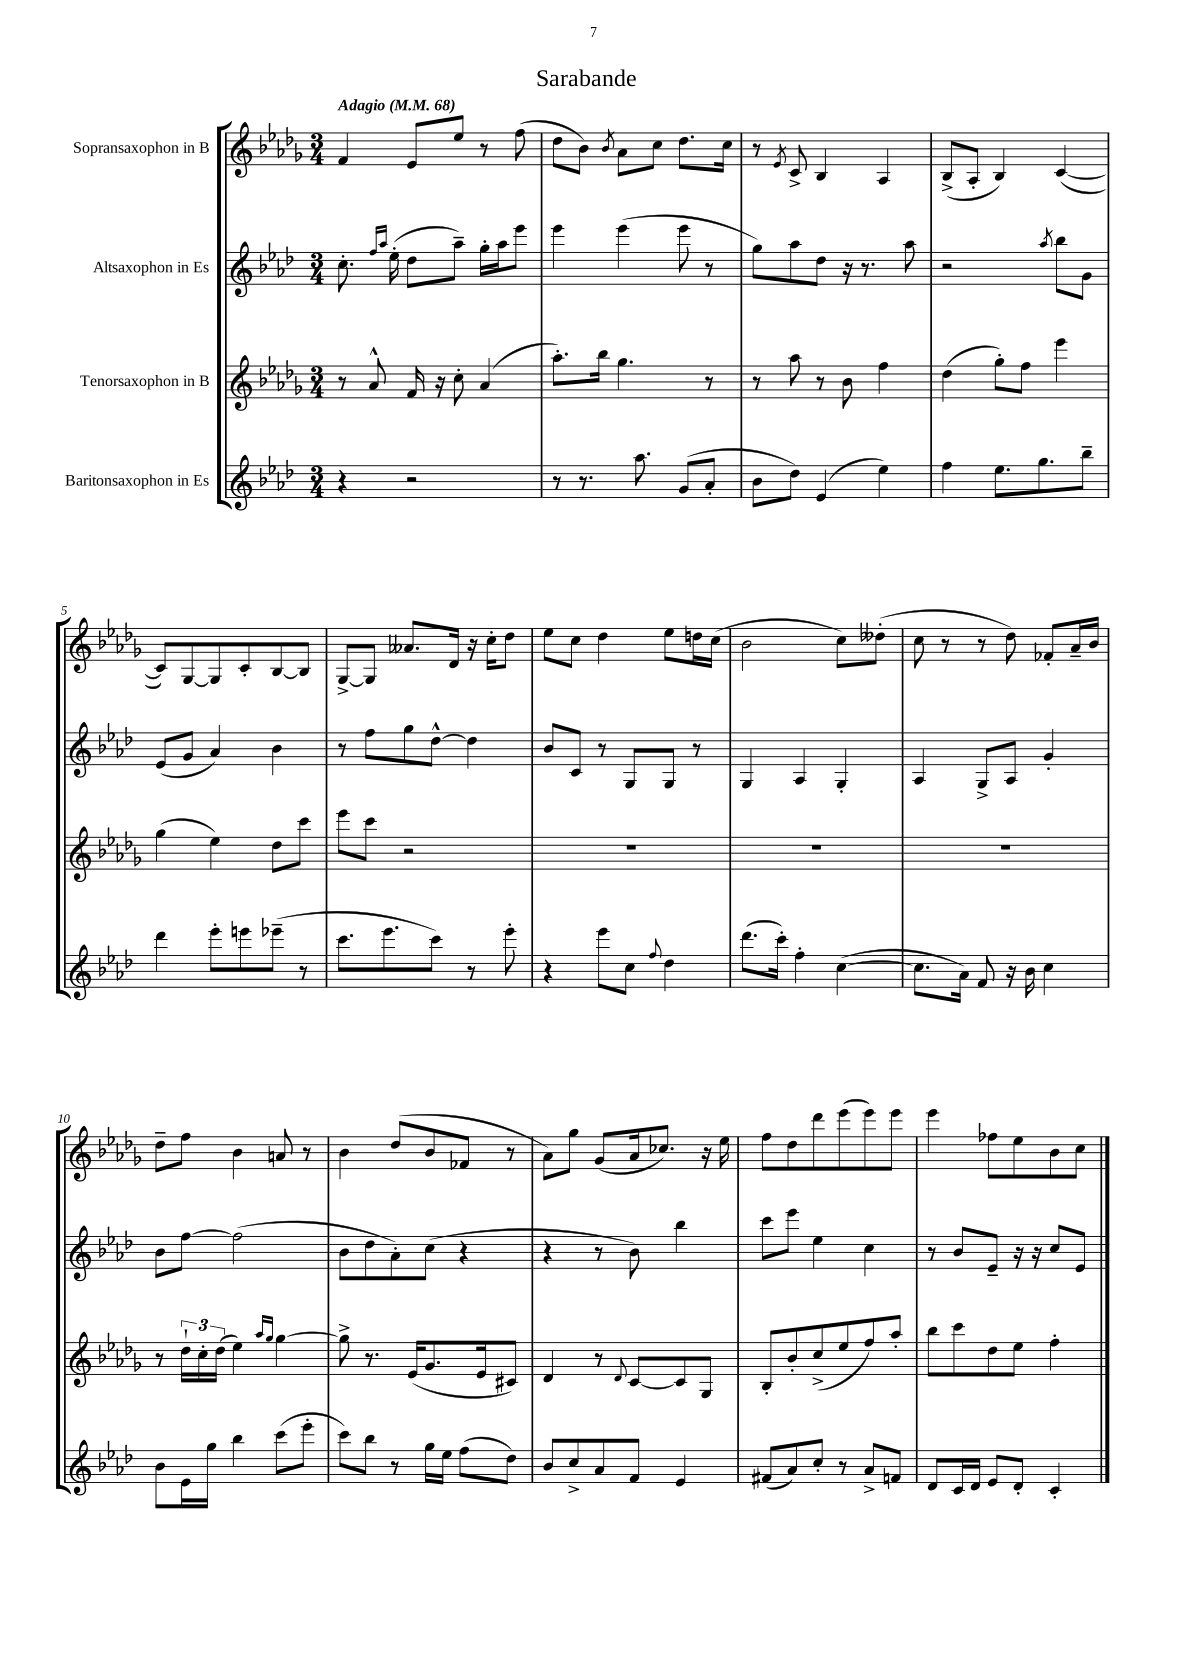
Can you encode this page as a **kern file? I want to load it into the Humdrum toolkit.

**kern	**kern	**kern	**kern
*part4	*part3	*part2	*part1
*staff4	*staff3	*staff2	*staff1
*I"Baritonsaxophon in Es	*I"Tenorsaxophon in B	*I"Altsaxophon in Es	*I"Sopransaxophon in B
*clefG2	*clefG2	*clefG2	*clefG2
*k[b-e-a-d-]	*k[b-e-a-d-g-]	*k[b-e-a-d-]	*k[b-e-a-d-g-]
*M3/4	*M3/4	*M3/4	*M3/4
*MM68	*MM68	*MM68	*MM68
=1	=1	=1	=1
!	!	!	!LO:TX:a:B:t=Adagio
4r	8r	8.cc'\	4f/
.	8a-^^/	.	.
.	.	16qqff/LL	.
.	.	16qqaa-/JJ	.
.	.	(16ee-'\	.
2r	16f/	8dd-\L	8e-/L
.	16r	.	.
.	8cc'\	8aa-~\J)	8ee-/J
.	(4a-/	16gg'\LL	8r
.	.	16aa-\J	.
.	.	8eee-\J	(8ff\
=2	=2	=2	=2
8r	8.aa-'\L)	4eee-\	8dd-\L
8.r	.	.	8b-\J)
.	16bb-\Jk	.	.
.	.	.	8qb-/
.	4.gg-\	(4eee-\	8a-\L
8.aa-\	.	.	.
.	.	.	8cc\J
(8g/L	.	8eee-\	8.dd-\L
8a-'/J	8r	8r	.
.	.	.	16cc\Jk
=3	=3	=3	=3
8b-\L	8r	8gg\L)	8r
.	.	.	8qe-/
8dd-\J)	8aa-\	8aa-\	8c^/
(4e-/	8r	8dd-\J	4B-/
.	8b-\	16r	.
.	.	8.r	.
4ee-\)	4ff\	.	4A-/
.	.	8aa-\	.
=4	=4	=4	=4
4ff\	(4dd-\	2r	(8B-^/L
.	.	.	8A-'/J
8.ee-\L	8gg-'\L)	.	4B-/)
.	8ff\J	.	.
8.gg\	.	.	.
.	.	8qaa-/	.
.	4eee-\	8bb-\L	([4c/
8bb-~\J	.	8g\J	.
!!LO:LB:g=z
=5	=5	=5	=5
4ddd-\	(4gg-\	(8e-/L	8c/L])
.	.	8g/J	[8G-/
8eee-'\L	4ee-\)	4a-/)	8G-/]
8eeen\	.	.	8c'/
(8eee-X~\J	8dd-\L	4b-\	[8B-/
8r	8ccc\J	.	8B-/J]
=6	=6	=6	=6
8.ccc\L	8eee-\L	8r	[8G-^/L
.	8ccc\J	8ff\L	8G-/J]
8.eee-\	.	.	.
.	2r	8gg\	8.a--X/L
8ccc\J)	.	[8dd-^^\J	.
.	.	.	16d-/Jk
8r	.	4dd-\]	16r
.	.	.	16cc'\KL
8eee-'\	.	.	8dd-\J
=7	=7	=7	=7
4r	2.r	8b-/L	8ee-\L
.	.	8c/J	8cc\J
8eee-\L	.	8r	4dd-\
8cc\J	.	8G/L	.
8qqff/	.	.	.
4dd-\	.	8G/J	8ee-\L
.	.	8r	16ddn\L
.	.	.	(16cc\JJ
=8	=8	=8	=8
(8.ddd-\L	2.r	4G/	2b-\
16ccc'\Jk)	.	.	.
4ff'\	.	4A-/	.
([4cc\	.	4G'/	8cc\L)
.	.	.	(8dd--X'\J
=9	=9	=9	=9
8.cc\L]	2.r	4A-/	8cc\
.	.	.	8r
16a-\Jk)	.	.	.
8f/	.	8G^/L	8r
16r	.	8A-/J	8dd-\)
16b-\	.	.	.
4cc\	.	4g'/	8f-X'/L
.	.	.	16a-~/L
.	.	.	16b-/JJ
!!LO:LB:g=z
=10	=10	=10	=10
8b-\L	8r	8b-\L	8dd-~\L
16e-\L	24dd-`\LL	[8ff\J	8ff\J
.	24cc'\	.	.
16gg\JJ	.	.	.
.	(24dd-\JJ	.	.
4bb-\	4ee-\)	(2ff\]	4b-\
.	16qqaa-/LL	.	.
.	16qqgg-/JJ	.	.
(8ccc\L	[4gg-\	.	8an/
8eee-'\J	.	.	8r
=11	=11	=11	=11
8ccc\L)	8gg-^\]	8b-\L	4b-\
8bb-\J	8.r	8dd-\	.
8r	.	8a-'\)	(8dd-/L
.	(16e-/KL	.	.
16gg\LL	8.g-/	(8cc\J	8b-/
16ee-\JJ	.	.	.
(8ff\L	.	4r	8f-X/J
.	16e-/k	.	.
8dd-\J)	8c#X/J)	.	8r
=12	=12	=12	=12
8b-/L	4d-/	4r	8a-\L)
8cc^/	.	.	8gg-\J
8a-/	8r	8r	(8g-/L
.	8qqd-/	.	.
8f/J	[8c/L	8b-\)	16a-/k
.	.	.	8.cc-X/J)
4e-/	8c/]	4bb-\	.
.	8G-/J	.	16r
.	.	.	16ee-\
=13	=13	=13	=13
(8f#X/L	8B-'/L	8ccc\L	8ff\L
8a-/)	8b-'/	8eee-\J	8dd-\
8cc'/J	(8cc^/	4ee-\	8ddd-\
8r	8ee-/	.	(8eee-\
8a-^/L	8ff/)	4cc\	8eee-\)
8fn/J	8aa-'/J	.	8eee-\J
=14	=14	=14	=14
8d-/L	8bb-\L	8r	4eee-\
16c/L	8ccc\	8b-/L	.
16d-/JJ	.	.	.
8e-/L	8dd-\	8e-~/J	8ff-X\L
8d-'/J	8ee-\J	16r	8ee-\
.	.	16r	.
4c'/	4ff'\	8cc/L	8b-\
.	.	8e-/J	8cc\J
==	==	==	==
*-	*-	*-	*-
